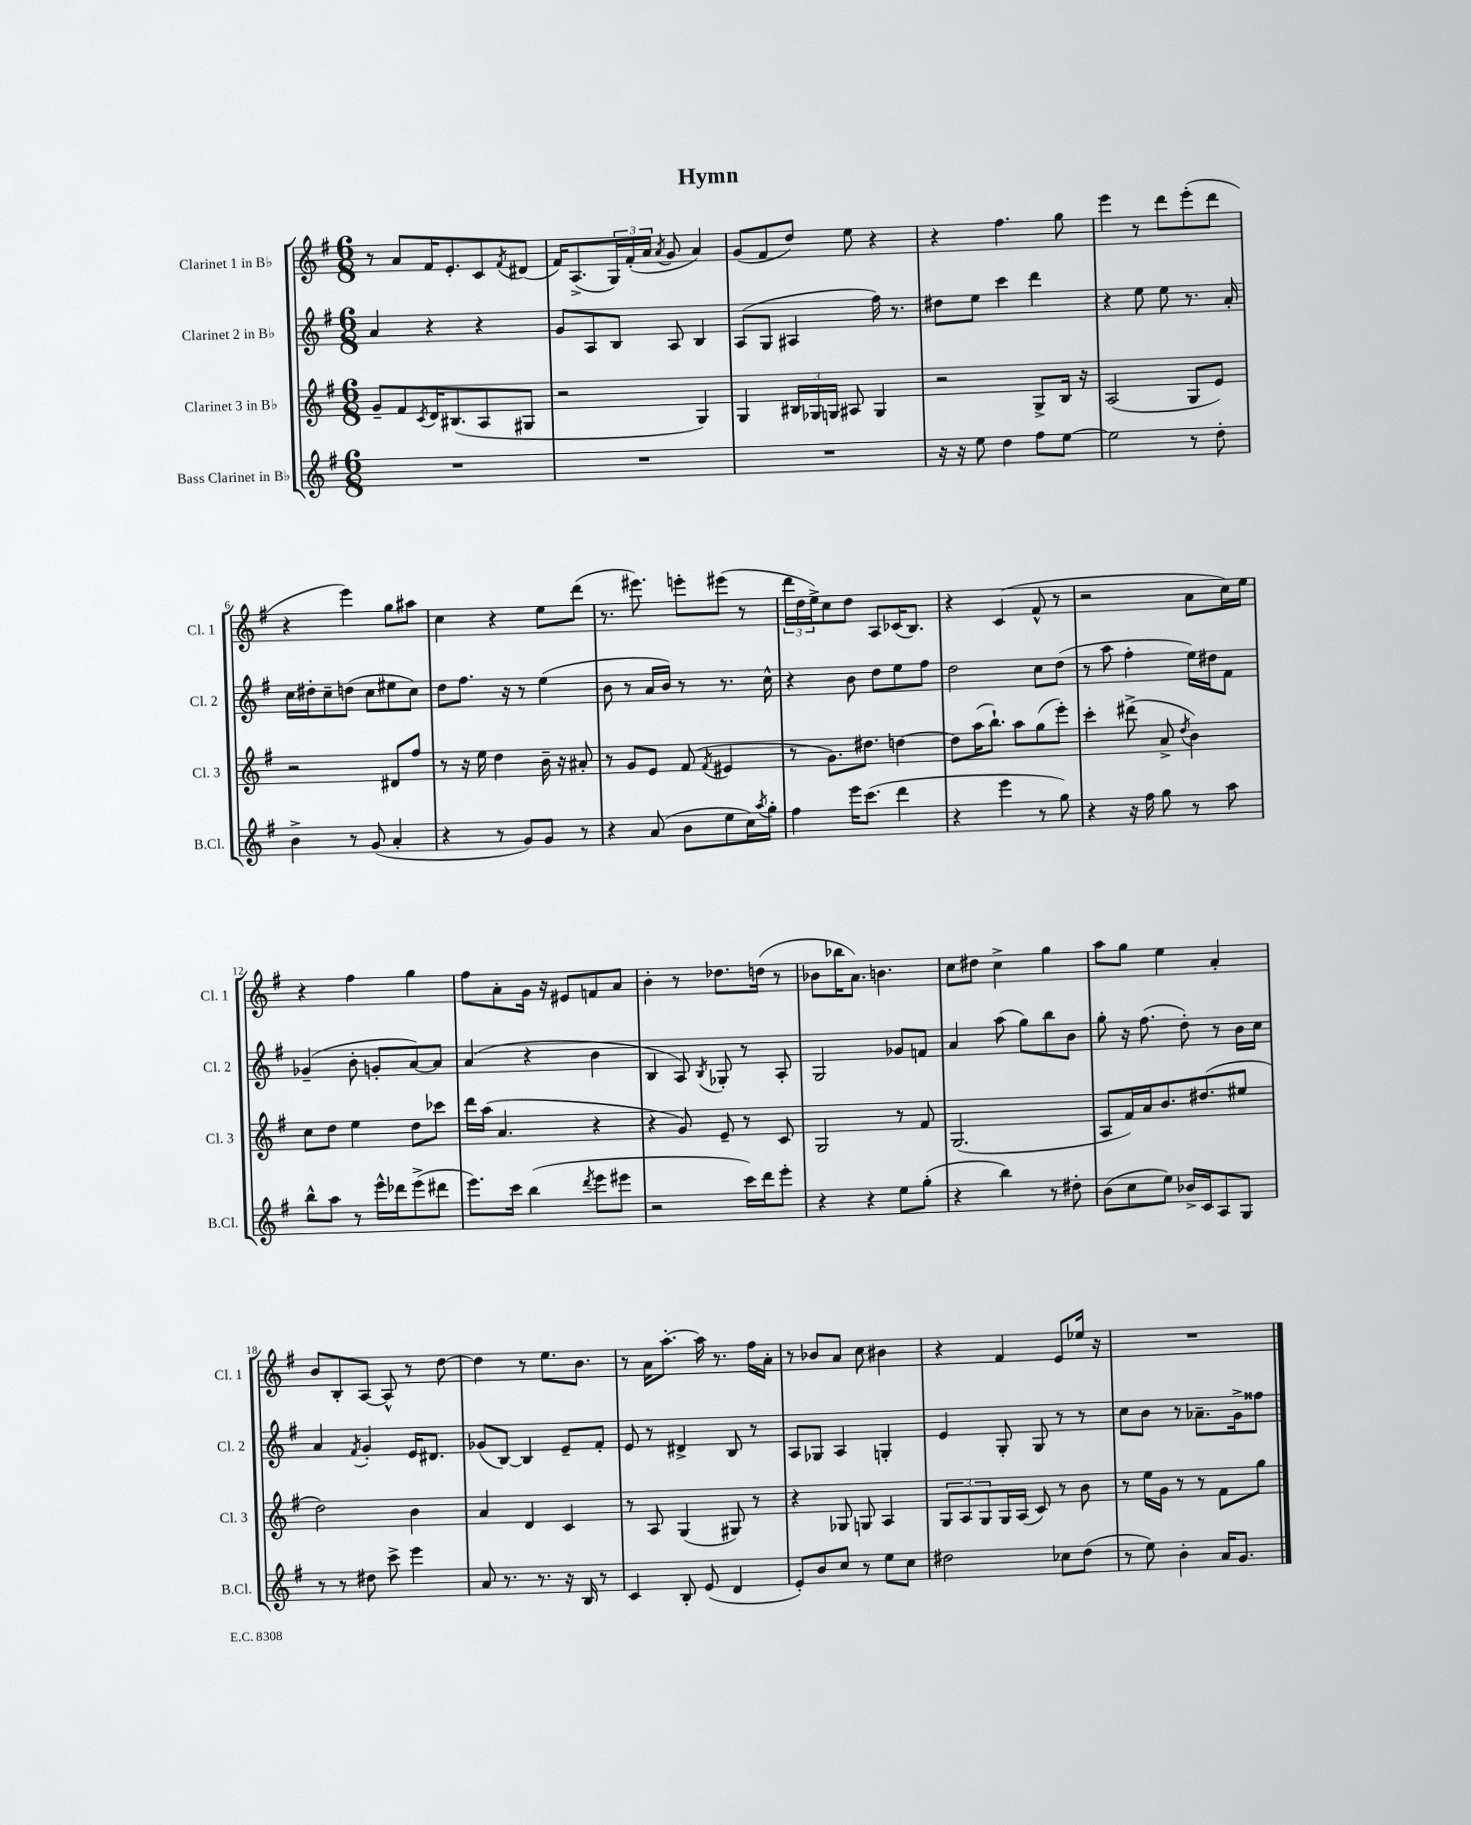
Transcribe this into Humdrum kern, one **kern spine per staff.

**kern	**kern	**kern	**kern
*part4	*part3	*part2	*part1
*staff4	*staff3	*staff2	*staff1
*I"Bass Clarinet in B♭	*I"Clarinet 3 in B♭	*I"Clarinet 2 in B♭	*I"Clarinet 1 in B♭
*I'B.Cl.	*I'Cl. 3	*I'Cl. 2	*I'Cl. 1
*clefG2	*clefG2	*clefG2	*clefG2
*k[f#]	*k[f#]	*k[f#]	*k[f#]
*M6/8	*M6/8	*M6/8	*M6/8
=1	=1	=1	=1
2.r	8g~/L	4a/	8r
.	8f#/	.	8a/L
.	8qc/	.	.
.	16d/K	4r	16f#/K
.	(8.B#X/	.	8.e'/
.	8A/	4r	8c/
.	.	.	8qf#/
.	8G#X/J	.	(8d#X/J
=2	=2	=2	=2
2.r	2r	8g/L	16f#/KL)
.	.	.	(8.A^/
.	.	8A/	.
.	.	8B/J	24G/L)
.	.	.	(24f#'/
.	.	.	24a/JJ
.	.	.	8qa/
.	.	8A/	8g/
.	4G/)	4B/	4a/)
=3	=3	=3	=3
2.r	4G/	(8A/L	(8g/L
.	.	8G/J	8f#/
.	24B#X/LL	4A#X/	8dd/J)
.	24G-X/	.	.
.	24Gn/JJ	.	.
.	8A#X/	.	8ee\
.	4G/	16ff#\)	4r
.	.	8.r	.
=4	=4	=4	=4
16r	2r	8dd#X\L	4r
16r	.	.	.
8ee\	.	8ee\J	.
4dd\	.	4ccc\	4.ff#\
8ff#\L	8G^/L	4ddd\	.
[8ee\J	16B/Jk	.	8gg\
.	16r	.	.
=5	=5	=5	=5
2ee\]	(2A/	4r	4eee\
.	.	8ee\	8r
.	.	8ee\	8ddd\L
8r	8G/L	8.r	(8eee'\
8dd'\	8e/J)	.	8ddd\J
.	.	16a'/	.
!!LO:LB:g=z
=6	=6	=6	=6
4b^\	2r	16cc\LL	4r
.	.	16dd#X'\J	.
.	.	8cc~\	.
8r	.	(8ddn\J	4eee\)
(8g/	.	8cc\L	.
4a'/	8d#X/L	8ee#X\	8gg\L
.	8ff#/J	8cc\J)	8aa#X\J
=7	=7	=7	=7
4r	8r	8dd\L	4cc\
.	16r	8.ff#\J	.
.	16ee\	.	.
8r	4dd\	.	4r
.	.	16r	.
8g/L)	.	8r	.
8g/J	16b~\	(4ee\	8ee\L
.	16r	.	.
8r	8a#X'/	.	(8ddd\J
=8	=8	=8	=8
4r	8r	8b\	8.r
.	8g/L	8r	.
.	.	.	8.eee#X\)
(8a/	8e/J	16a/LL	.
.	.	16b/JJ)	.
8b\L	(8f#/	8r	8eeen'\L
.	8qf#/	.	.
8ee\	4e#X/	8.r	(8eee#X\J
16cc\L)	.	.	8r
8qaa/	.	.	.
16gg'\JJ	.	16cc^^\	.
=9	=9	=9	=9
4ff#\	8r	4r	24ddd\LL
.	.	.	24dd\
.	.	.	24ee^\J)
.	8.g\L)	.	8cc\
16eee\KL	.	8b\	8dd\J
(8.ccc\J	8.dd#X\J	.	.
.	.	8dd\L	8A/L
4ddd\	[4ddn\	8ee\	(16c-X/K
.	.	.	8.B/J)
.	.	8ff#\J	.
=10	=10	=10	=10
4r	8dd\L]	2dd\	4r
.	(16aa\K	.	.
.	8.bb`\J)	.	.
4eee\	.	.	(4c/
.	8aa\L	.	.
8r	(8gg\	8cc\L	8f#^^/
8gg\)	8eee'\J)	(8dd\J	8r
=11	=11	=11	=11
4r	4ccc'\	8r	2r
.	.	8aa\	.
16r	(8ddd#X^\	4ff#'\	.
16ff#\	.	.	.
8gg\	8a^/	.	.
.	8qdd/	.	.
8r	4b\)	16ee\LL)	8a\L
.	.	16dd#X\J	.
8aa\	.	8f#\J	16cc\L)
.	.	.	16ee\JJ
!!LO:LB:g=z
=12	=12	=12	=12
8bb^^\L	8cc\L	(4g-X~/	4r
8aa\J	8dd\J	.	.
8r	4ee\	8b'\	4ff#\
16eee^^\LL	.	8gn'/L	.
16ddd-X\J	.	.	.
(8eee^\	8dd\L	[8a/)	4gg\
8ddd#X\J	8ccc-X\J	8a/J]	.
=13	=13	=13	=13
8.eee\L)	16ddd\LL	(4a/	8ff#\L
.	(16aa\JJ	.	.
.	4.a/	.	8a'\
16ccc\Jk	.	.	.
(4bb\	.	4r	16g\Jk
.	.	.	16r
.	.	.	8e#X/L
8qddd/	.	.	.
8eee\L	4r	4b\	8fn/
8eee#X\J	.	.	8a/J
=14	=14	=14	=14
2r	4r	4B/	4b'\
.	8g/)	8A/)	8r
.	.	8qB/	.
.	8e~/	8G-X'/	8.dd-X\L
16ccc\LL)	8r	8r	.
16ddd\J	.	.	(16ddn\Jk
8eee'\J	8c/	8A'/	8r
=15	=15	=15	=15
4r	2G/	2G/	8b-X\L
.	.	.	16bb-X\K
.	.	.	8.a\J)
4r	.	.	.
.	.	.	4.bn\
8ee\L	8r	8g-X/L	.
(8gg'\J	8f#/	8fn/J	.
=16	=16	=16	=16
4r	(2.G/	4a/	8cc\L
.	.	.	8dd#X\J
4bb\)	.	(8aa\	4cc^\
.	.	8gg\L)	.
8r	.	8bb\	4gg\
8dd#X'\	.	8b\J	.
=17	=17	=17	=17
(8b\L	8A/L	8gg'\	8aa\L
8cc\	16f#/L)	16r	8gg\J
.	16a/J	(8.ff#\	.
8ee\J)	8.b/	.	4ee\
16b-X^/LL	.	8dd'\)	.
16c/J	(8.dd#X/	.	.
8A/	.	8r	4a'/
8G/J	8ee#X/J	16b\LL	.
.	.	16cc\JJ	.
!!LO:LB:g=z
=18	=18	=18	=18
8r	2dd\)	4a/	8b/L
8r	.	.	8B'/
.	.	8qf#/	.
8dd#X\	.	4g'/	[8A/J
8ccc^\	.	.	8A^^/]
4eee\	4b\	16e/KL	8r
.	.	8.d#X/J	.
.	.	.	[8dd\
=19	=19	=19	=19
8a/	4a/	(8g-X/L	4dd\]
8.r	.	[8B/J)	.
.	4d/	4B/]	8r
8.r	.	.	.
.	.	.	8.ee\L
16r	4c/	8e~/L	.
16B/	.	.	8.b\J
8r	.	8f#'/J	.
=20	=20	=20	=20
4c/	8r	8e/	8r
.	8A/	8r	16a\KL
.	.	.	[8.aa'\J
8B'/	(4G/	4d#X^/	.
(8e/	.	.	16aa\]
.	.	.	8.r
4d/	8G#X/)	8B/	.
.	8r	8r	16ff#\LL
.	.	.	16a'\JJ
=21	=21	=21	=21
8e'/L)	4r	8A/L	8r
8b/	.	8G-X/J	8b-X/L
8cc/J	8G-X/	4A/	8a/J
8r	8Gn/	.	8cc\
8ee\L	4A/	4Gn'/	4b#X\
8cc\J	.	.	.
=22	=22	=22	=22
2dd#X\	12G/L	4e/	4r
.	12A/	.	.
.	12G/	.	.
.	16G/L	8G'/	4f#/
.	(16A/JJ	.	.
.	8c/)	8G/	.
8cc-X\L	8r	8r	8e/L
(8dd#\J	8b\	8r	16ee-X/Jk
.	.	.	16r
=23	=23	=23	=23
8r	8r	8cc\L	2.r
8ee\)	16ee\LL	8b\J	.
.	16g\JJ	.	.
4b'\	8r	8r	.
.	8r	8.a-X~\L	.
16a/KL	8f#\L	.	.
8.g/J	.	16g^\k	.
.	8gg\J	8ff##X\J	.
==	==	==	==
*-	*-	*-	*-
